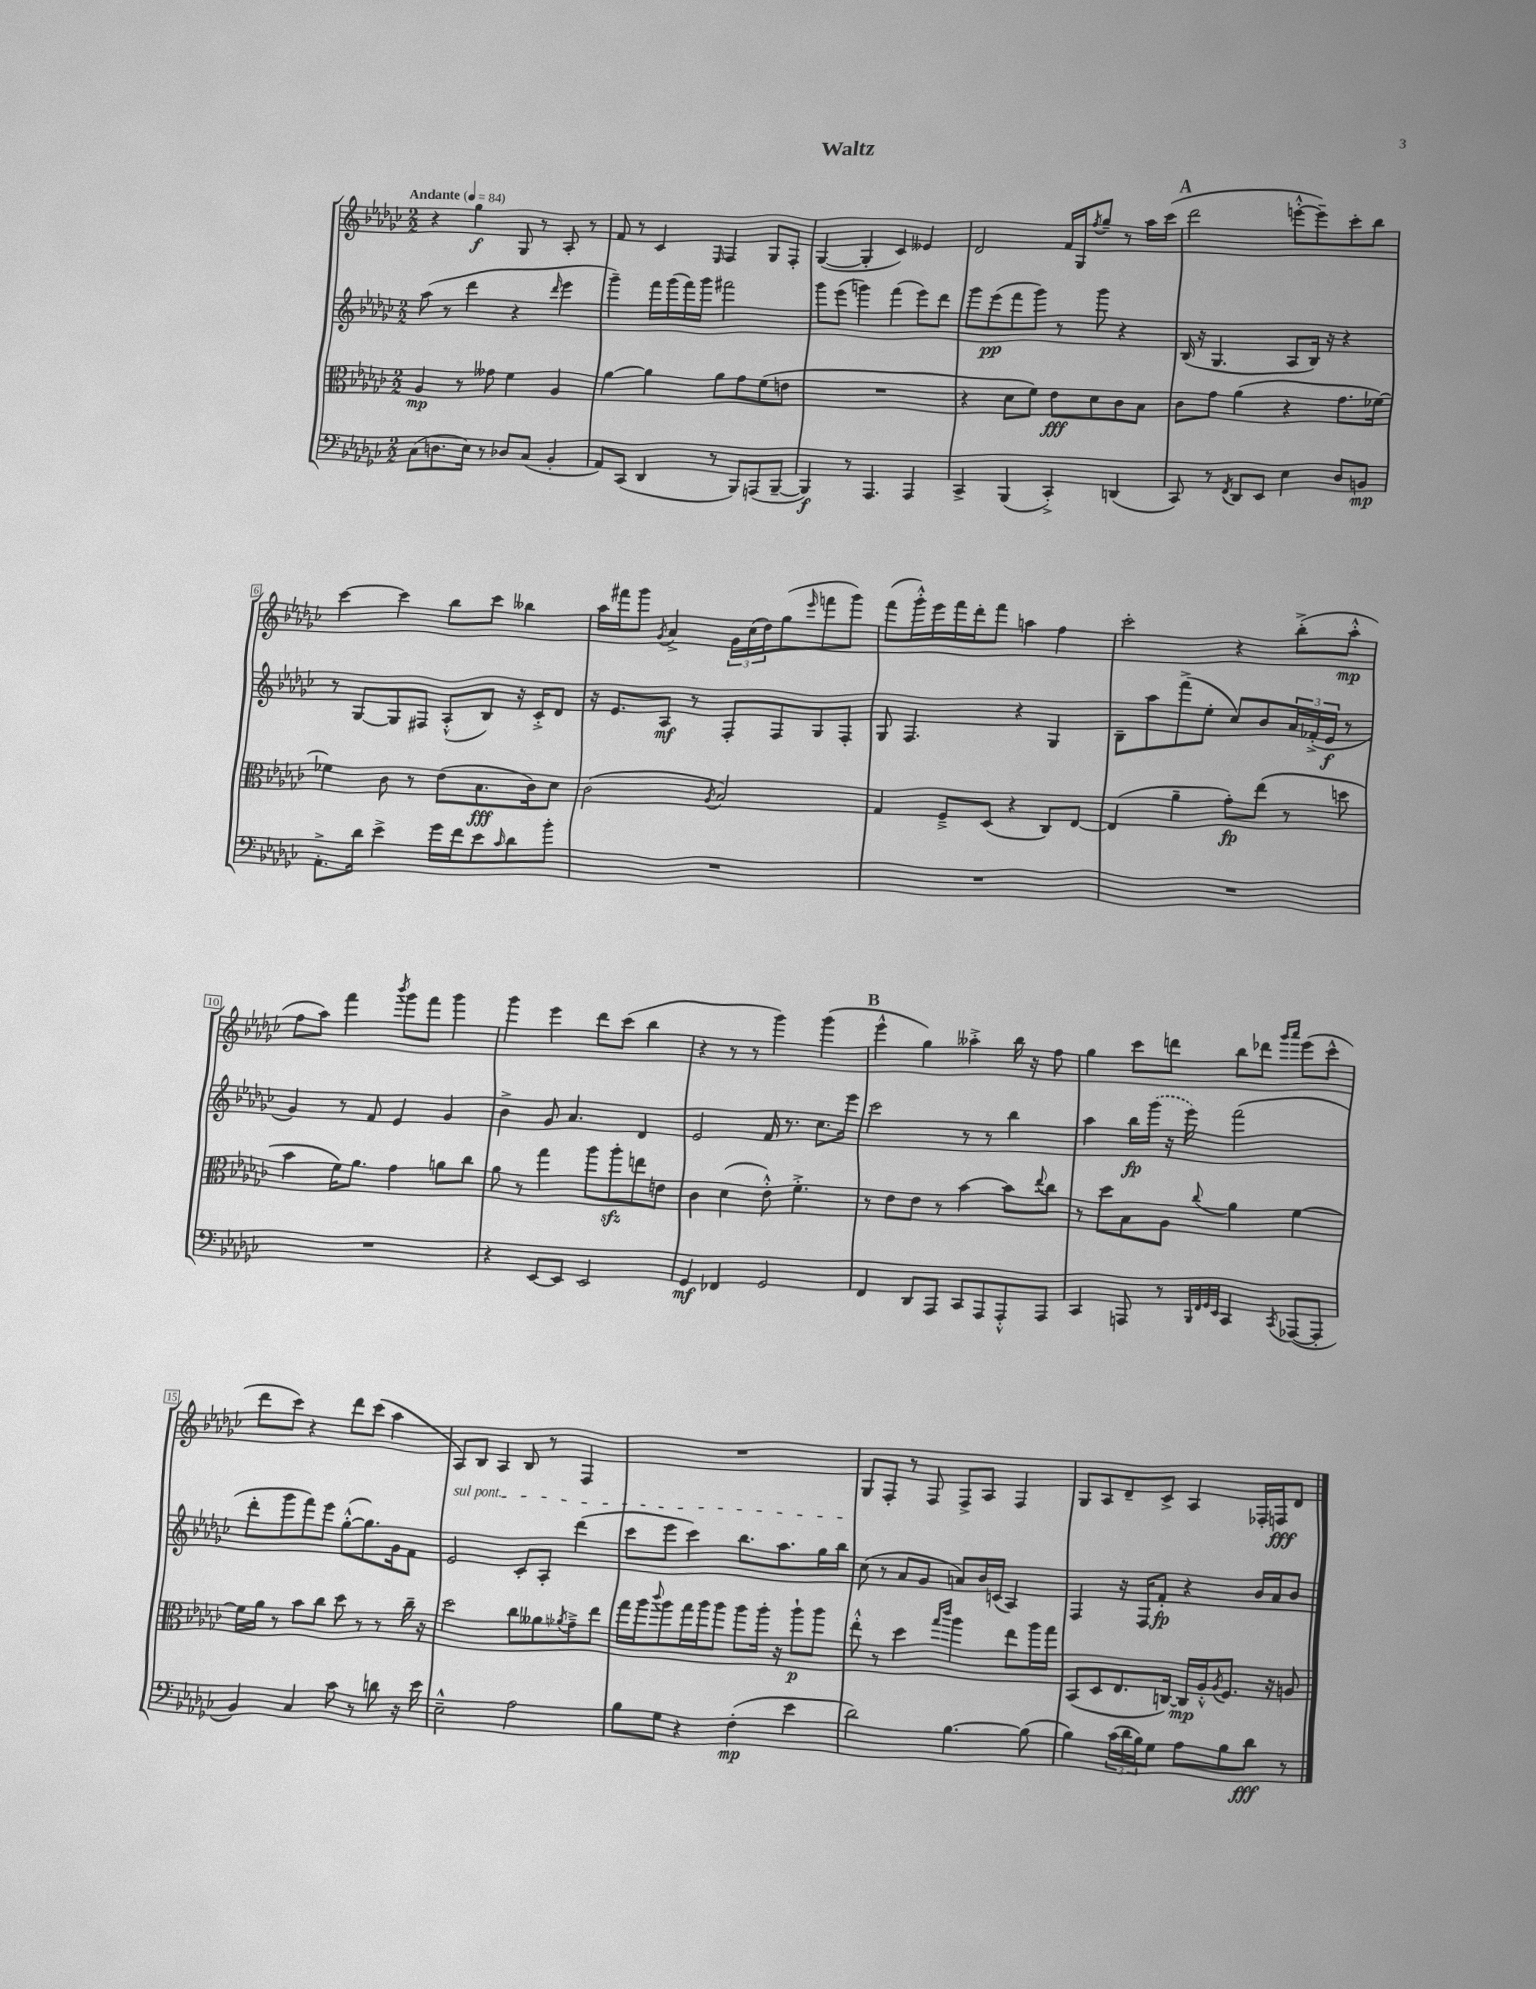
\header { title = "Waltz" }
<<
\new StaffGroup <<
\new Staff = "s0" {
    \clef treble \key ges \major \numericTimeSignature \time 2/2 \tempo "Andante" 4 = 84
    r4 ges''4\f ges8 r8 aes8-. r8 |
    f'8 r8 ces'4 \grace { ees16 } f4 ges8 f8-. |
    ges4~( ges4-. ces'4) eeses'4 |
    des'2 f'16 ges16 \acciaccatura { f''8 } ges''8-- r8 aes''16 ces'''16( |
    \mark \markup { \bold "A" } des'''2 e'''8~-.-^ e'''8--) ces'''8-. bes''8 |
    ces'''4~ ces'''4 bes''8 ces'''8 beses''4 |
    aes''16 fis'''16 ges'''8 \acciaccatura { ges'8 } aes'4-> \tuplet 3/2 { ges'16 ces''16( des''16) } ges''8( \grace { ees'''16 } f'''8 ges'''8) |
    f'''8( ges'''16-.-^) ees'''16 f'''16 des'''16-. f'''8 a''4 f''4 |
    ces'''2-. r4 bes''8-.->( aes''8-.-^\mp |
    f''8 aes''8) f'''4 \acciaccatura { bes'''8 } ges'''8 f'''8 ges'''4 |
    ges'''4 ees'''4 des'''8 ces'''8( bes''4 |
    r4 r8 r8 ges'''4) ges'''4( |
    \mark \markup { \bold "B" } ees'''4-^ ges''4) aeses''4-.-> bes''16 r16 f''8 |
    ges''4 ces'''8 d'''8 bes''8 des'''8 \grace { ges'''16 aes'''16 } ees'''8( ces'''8-^ |
    des'''8 ces'''8) r4 des'''8 ces'''8( aes''4 |
    aes8) bes8 aes4 bes8 r8 f4 |
    R1 |
    ges8 f8-. r8 f8 f8-> aes8 f4 |
    ges8 aes8 des'8-- ces'8-> aes4 fes16-. f16\fff des'8 \bar "|." |
}
\new Staff = "s1" {
    \clef treble \key ges \major \numericTimeSignature \time 2/2
    aes''8( r8 des'''4 r4 \grace { des'''16 } ees'''4 |
    ges'''4--) f'''16 ges'''16( f'''16) ges'''16 fis'''2 |
    ges'''8 ees'''8( g'''4) f'''4( ees'''8) des'''8 |
    ges'''8 ees'''8\pp( f'''8 ges'''8) r8 ges'''8 r4 |
    \mark \markup { \bold "A" } bes16( r16 ges4. aes8 bes16) r16 r4 |
    r8 ges8~ ges8 fis8 aes8-.-^( bes8) r16 ces'16-.-> des'8 |
    r16 ees'8. aes8\mf r8 f8-. f8 ges8 f8-. |
    ges8 f4. r4 ges4 |
    bes8-- aes''8 f'''8->( ees''8-. ces''8) bes'8 \tuplet 3/2 { aes'16 fes'16-.->( ees'16\f } r8 |
    ges'4) r8 f'8 ees'4 ges'4 |
    bes'4-> ges'8 aes'4. des'4 |
    ees'2 f'16 r8. ces''8. ees'''16 |
    \mark \markup { \bold "B" } ces'''2 r8 r8 bes''4 |
    aes''4 bes''16\fp \once \slurDashed ges'''16( r16 ees'''16) f'''2( |
    des'''8-. ges'''8 f'''8) ees'''8 ges''8~-.-^( ges''8.) ges'16 f'8 |
    \once \override TextSpanner.bound-details.left.text = \markup { \italic "sul pont." } ees'2\startTextSpan ces'8-. aes8-. des'''4( |
    ces'''8 ees'''8 ces'''4) bes''8. aes''8. ges''16 bes''16\stopTextSpan |
    ces''8( r8 aes'8 ges'8 a'8) bes'16 c'16( aes4) |
    f4 r16 f16 f'8-.\fp r4 bes'16 aes'16 bes'8 \bar "|." |
}
\new Staff = "s2" {
    \clef alto \key ges \major \numericTimeSignature \time 2/2
    aes4\mp r8 geses'8 f'4 aes4 |
    aes'4~ aes'4 aes'8 ges'8 f'8( e'8 |
    R1 |
    r4 des'8 f'8) ees'8\fff des'8 ces'8 bes8 |
    \mark \markup { \bold "A" } ces'8 ges'8 aes'4( r4 ges'8. fes'16~) |
    fes'4 ces'8 r8 ees'8( bes8.\fff ces'16) des'8 |
    ces'2( \acciaccatura { aes8 } bes2) |
    ges4 f8---> des8( r4 ces8) ees8~ |
    ees4( aes'4-- ges'8-.\fp) ees''8( r8 d''8 |
    bes'4 f'16) aes'8. ges'4 a'8 ces''8 |
    aes'8 r8 ges''4 aes''8 aes''8-.\sfz e''8 e'8 |
    ces'4 des'4( ees'8-.-^) f'4.-.-> |
    \mark \markup { \bold "B" } r8 ees'8 ees'8 r8 bes'4~ bes'8 \appoggiatura { ees''8 } ces''8 |
    r8 des''8 bes8 aes8 \appoggiatura { ces''8 } aes'4 f'4~ |
    f'16 aes'16 r8 bes'8 ces''8 des''8 r8 r8 ces''16-- r16 |
    des''2 ces''8 aeses'8 \acciaccatura { aes'8 } ges'8---> ees''8 |
    ges''16 aes''16 \appoggiatura { ces'''8 } aes''8 ges''16 aes''16 aes''8 aes''8 aes''16-. r16 aes''8-!\p aes''8 |
    ees''8-.-^ r8 des''4 \grace { ges''16 ces'''16 } aes''4 ees''8 aes''16 ges''16 |
    bes,8( des8 ees8. c16~) c16\mp aes16-.-^ \acciaccatura { aes8 } f8. r16 a8 \bar "|." |
}
\new Staff = "s3" {
    \clef bass \key ges \major \numericTimeSignature \time 2/2
    ces8( d8. ees16) r8 des8 ces8( bes,4-. |
    aes,8) ces,8( des,4 r8 bes,,8) a,,8( bes,,8~-- |
    bes,,4\f) r8 aes,,4. aes,,4 |
    ces,4-> bes,,4( ces,4-.->) d,4( |
    \mark \markup { \bold "A" } ces,8) r8 \acciaccatura { f,8 } des,8 ees,8 ees4 des8 b,8\mp |
    aes,8.-.-> des'16 ees'4-> ges'16 f'16 ees'8 \grace { ces'16 } des'8 bes'8-. |
    R1 |
    R1 |
    R1 |
    R1 |
    r4 ees,8~ ees,8 ees,2 |
    ges,4\mf fes,4 ges,2 |
    \mark \markup { \bold "B" } f,4 des,8 aes,,8 ces,8 aes,,8 aes,,8-.-^ aes,,8 |
    ces,4 a,,8 r8 \grace { bes,,32 f,32 ges,32 ees,32 } ces,4 \acciaccatura { ces,8 } aes,,8~( aes,,8-. |
    bes,4) ces4 ces'8 r8 d'8 r16 ees'16 |
    ees2---^ aes2 |
    bes8 ges8 r4 f4-.\mp( ees'4 |
    des'2) bes4.~ bes8( |
    bes4) \tuplet 3/2 { ces'16( des'16 bes16) } ges8 aes8 bes8 des'8\fff r8 \bar "|." |
}
>>
>>
\layout { \context { \Score \override BarNumber.stencil = #(make-stencil-boxer 0.1 0.3 ly:text-interface::print) } }
